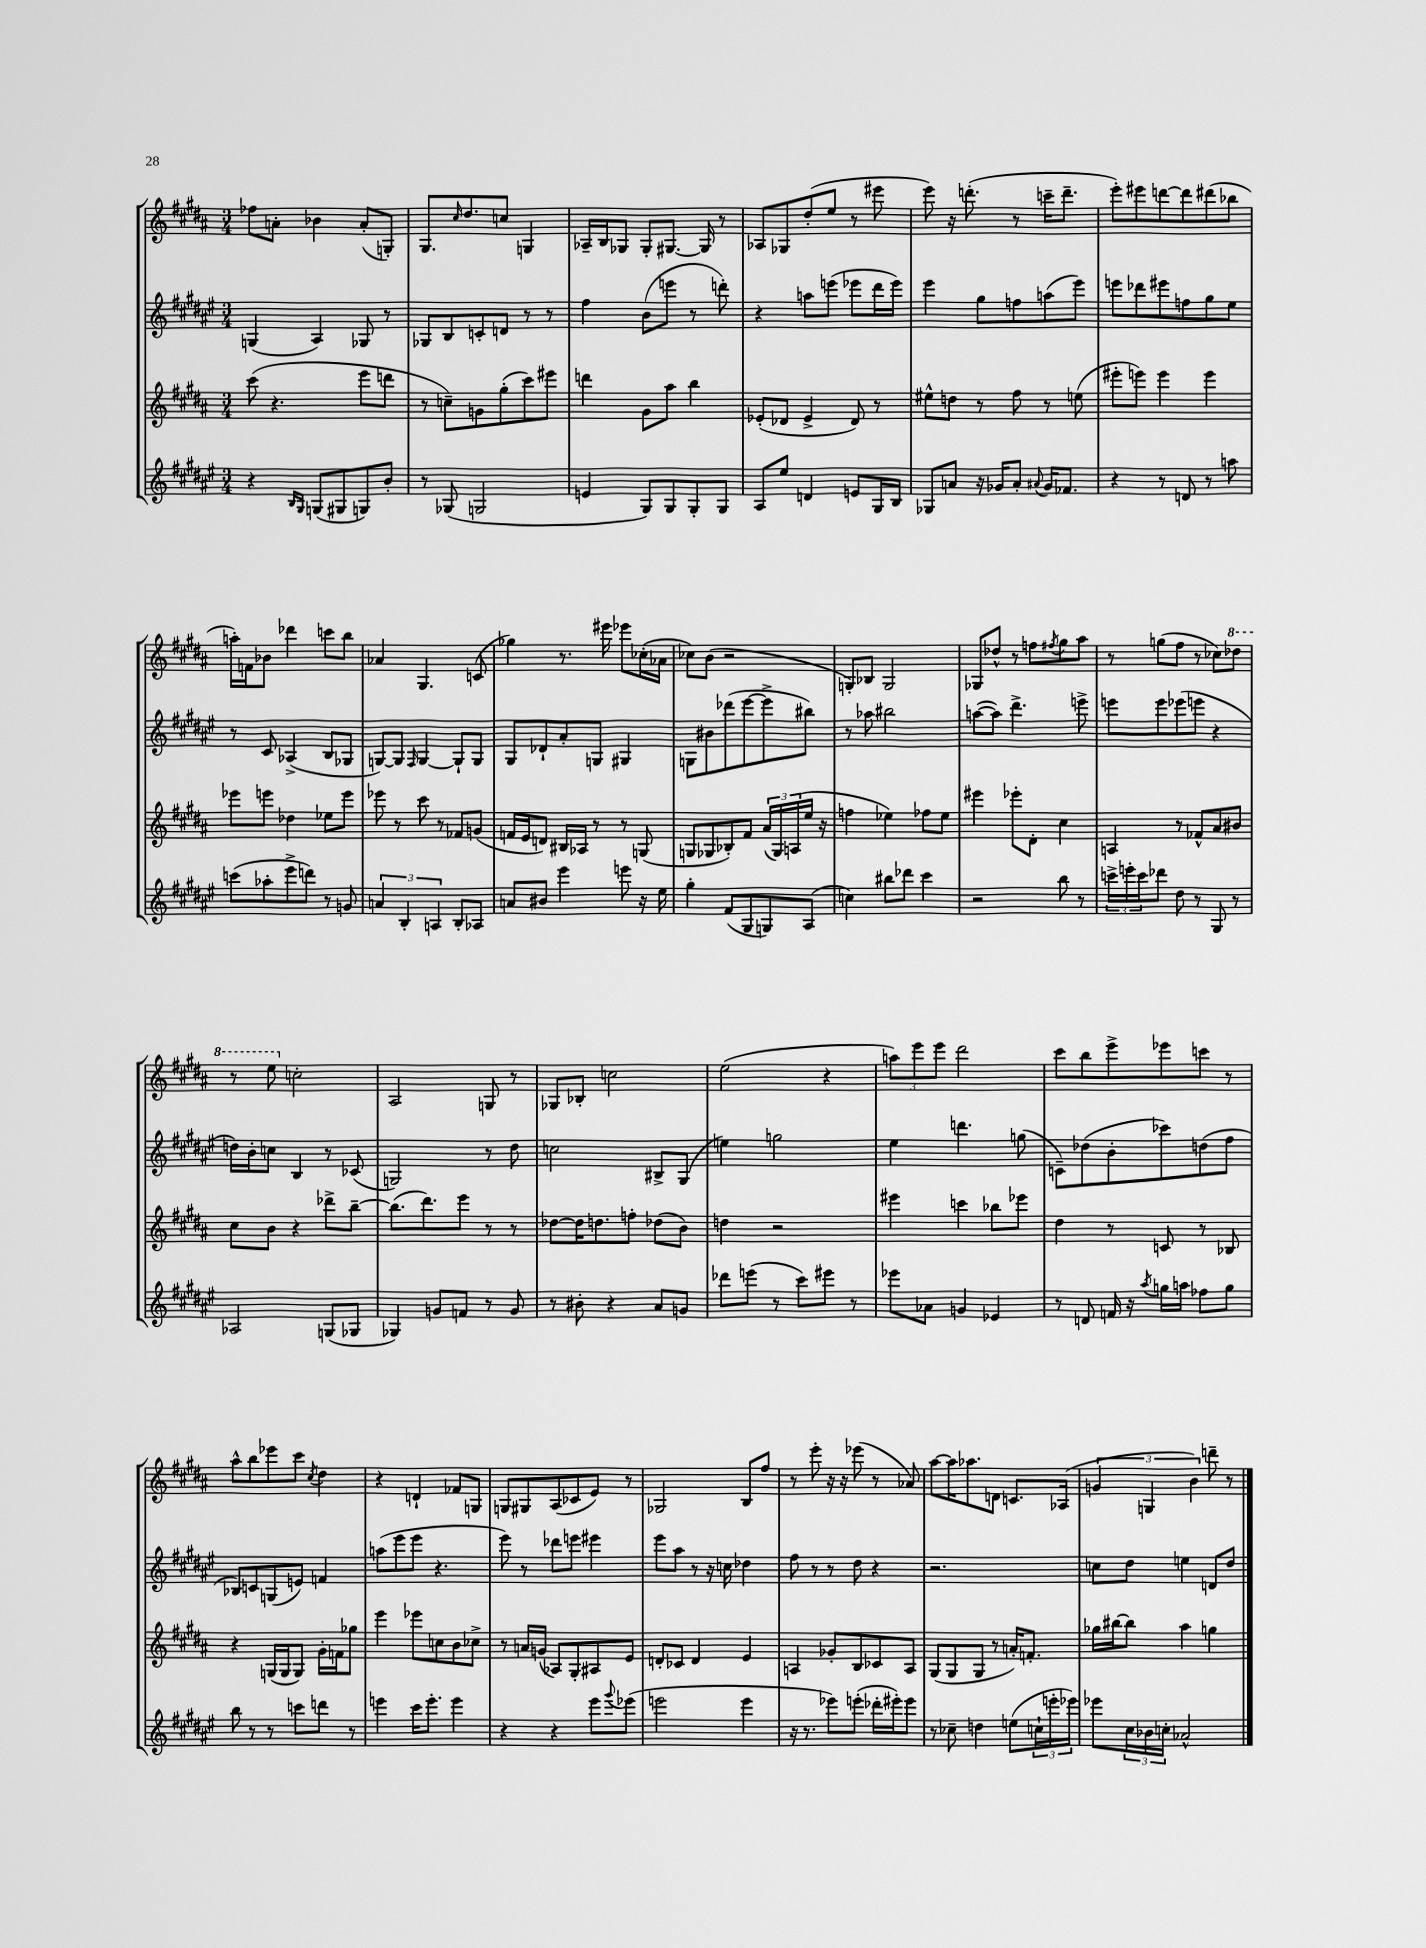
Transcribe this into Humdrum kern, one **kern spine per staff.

**kern	**kern	**kern	**kern
*staff4	*staff3	*staff2	*staff1
*clefG2	*clefG2	*clefG2	*clefG2
*k[f#c#g#d#a#e#]	*k[f#c#g#d#a#]	*k[f#c#g#d#a#e#]	*k[f#c#g#d#a#]
*M3/4	*M3/4	*M3/4	*M3/4
4r	(8ccc#\	(4G/	8ff-\L
.	4.r	.	8a'\J
16qqB/LL	.	.	.
16qqG#/JJ	.	.	.
(8G/L	.	4A#/)	4b-\
8G#/	.	.	.
8G/)	8eee\L	8G-/	(8a'/L
8b'/J	8ddd\J	8r	8G'/J)
=	=	=	=
8r	8r	8G-/L	8.G#/L
(8G-/	8cc~\L)	8B/	.
.	.	.	16qqcc#/
.	.	.	8.dd#/
2G/	8g\	8c'/	.
.	(8gg#'\	8d/J	8cc/J
.	8ccc#\)	8r	4G/
.	8eee#\J	8r	.
=	=	=	=
4e/	4ddd\	4ff#\	16A-~/LL
.	.	.	16B/J
.	.	.	8G-/J
8G#/L)	8g#\L	(8b\L	8G-'/L
8G#/	8aa#\J	8eee\J	[8.G#/J
8G#'/	4bb\	8r	.
.	.	.	16G#/]
8G#/J	.	8ddd'\)	8r
=	=	=	=
8A#/L	(8e-'/L	4r	8A-/L
8ee#/J	8d-/J	.	8G-/
4d/	4e-^/	8aa\L	(8dd#'/
.	.	(8eee\J	8ee/J
8e/L	8d-/)	8eee-\L	8r
16G#/L	8r	16ddd#\L	8eee#\
16B/JJ	.	16eee-\JJ)	.
=	=	=	=
8G-/L	8ee#^^\L	4eee#\	8eee\)
8a/J	8dd\J	.	16r
.	.	.	(8.ddd'\
16r	8r	8gg#\L	.
16g-/LK	.	.	.
8a'/J	8ff#\	8ff\	8r
8qqa#/	.	.	.
16g-/LK	8r	(8aa\	16ccc~\LK
8.f-/J	.	.	8.ddd~\J
.	(8ee\	8eee#\J)	.
=	=	=	=
4r	8eee#'\L	8eee\L	8eee'\L)
.	8eee\J)	8ddd-\	8eee#\
8r	4eee\	8eee#\	[8ddd\
8d/	.	8ff\	8ddd\]
8r	4eee\	8gg#\	(8ddd#\
8aa\	.	8ee#\J	8bb-\J
=	=	=	=
(8ccc\L	8eee-\L	8r	16aa'\LL)
.	.	.	16f\J
8aa-'\	8eee\J	8c#/	8b-\J
8eee#^\	4dd-\	(4A-^/	4ddd-\
8ddd\J)	.	.	.
8r	8ee-\L	8B/L	8ccc\L
8g/	8eee\J	8G-/J	8bb\J
=	=	=	=
6a/	8eee-\	[8G/L)	4a-/
.	8r	8G/]J	.
6B'/	.	.	.
.	.	16qqF#/	.
.	8ccc#\	[4G/	4.G#/
6A/	.	.	.
.	8r	.	.
8B'/L	8f-/L	8G`/]L	.
8A-/J	(8g/J	8G/J	(8c/
=	=	=	=
8a/L	16f/LL	8G#/L	4gg-\)
.	16e/J	.	.
8b#/J	8d/J)	8d-`/	.
4eee#\	16B#/LL	8a#'/	8.r
.	16A-/JJ	.	.
.	8r	8G/J	.
.	.	.	16eee#\
8eee\	8r	4G#/	8eee-\L
16r	(8G/	.	(16cc-'\L
16ee#\	.	.	16a-\JJ
=	=	=	=
4gg#'\	8G/L	8G\L	8cc-\L)
.	8G-/	8b#\	(8b\J
(8f#/L	8B-'/)	(8ddd-\	2r
8G#/	8f#/J	[8eee#\	.
8G/)	(24a#/LL	8eee#^\]	.
.	24G-/)	.	.
.	(24A/	.	.
(8A#/J	16ee/JJ	8bb#\J)	.
.	16r	.	.
=	=	=	=
4cc\)	4ff\	8r	8G'/L)
.	.	8aa-\	8B-/J
8bb#\L	4ee-\)	2bb#\	2G/
8ddd-\J	.	.	.
4ccc#\	8ff-\L	.	.
.	8ee-\J	.	.
=	=	=	=
2r	4eee#\	([8aa\L	8G-/L
.	.	8aa\]J)	8dd-^^/J
.	8eee-'\L	4.ddd#^\	8r
.	8d#'\J	.	8ff\L
.	.	.	8qff#/
8bb\	4cc#\	.	8gg#\
8r	.	8eee^\	8aa#\J
=	=	=	=
24ccc^\LL	4A/	8eee\L	8r
24eee'\	.	.	.
24ccc\J	.	.	.
8ddd-\J	.	8eee\	(8gg\L
8dd#\	8r	(8eee-\	8ff#\J
8r	8f-^^/L	8eee\J	8r
8G#/	8a#/	4r	8cc-\L)
8r	8b#/J	.	8ddd-\J
=	=	=	=
2A-/	8cc#\L	16dd\LL)	8r
.	.	16b'\J	.
.	8b\J	8cc\J	8eee\
.	4r	4B/	2cc'\
(8G/L	8ddd-^\L	8r	.
8G-/J	[8bb~\J	(8c-/	.
=	=	=	=
4G-/)	(8.bb\]L	2G/)	2A#/
.	8.ddd#\)	.	.
8g/L	.	.	.
8f/J	8eee\J	.	.
8r	8r	8r	8G/
8g/	8r	8dd#\	8r
=	=	=	=
8r	[8dd-\L	2cc\	8G-/L
8b#'\	16dd-\]K	.	8B-'/J
.	8.dd\	.	.
4r	.	.	2cc\
.	8ff'\J	.	.
8a#/L	(8dd-\L	8B#^/L	.
8g/J	8b\J)	(8G#/J	.
=	=	=	=
8ddd-\L	4dd\	4ee\)	(2ee\
(8eee\J	.	.	.
8r	2r	2gg\	.
8ccc#\L)	.	.	.
8eee#\J	.	.	4r
8r	.	.	.
=	=	=	=
8eee-\L	4eee#\	4ee#\	12aa\L)
.	.	.	12eee\
8a-\J	.	.	.
.	.	.	12eee\J
4g/	4ccc\	4.ddd\	2ddd#\
4e-/	8bb-\L	.	.
.	8eee-\J	(8gg\	.
=	=	=	=
8r	4dd#\	8c~\L)	8ccc#\L
8d/	.	(8dd-\	8bb\
16f/	8r	8b'\	8eee^\
16r	.	.	.
8qaa#/	.	.	.
16gg\LL	8c/	8ccc-\)	8eee-\
16aa\JJ	.	.	.
8ff-\L	8r	(8dd\	8ccc\J
8gg\J	8B-/	8ff#\J	8r
=	=	=	=
8bb\	4r	8B-/L)	8aa#^^\L
8r	.	8c/	8bb\
8r	(16G/LL	(8G/	8eee-\
.	16G/J	.	.
8ccc\L	8G/J)	8e/J)	8ccc#\J
.	.	.	8qcc#/
8ddd\J	16g#'\LL	4f/	4dd#\
.	16f\J	.	.
8r	8gg-\J	.	.
=	=	=	=
4eee\	4eee\	(8aa\L	4r
.	.	8eee#\	.
16ccc#\LK	8eee-\L	8eee#\J	4d`/
8.eee'\J	.	.	.
.	8cc\	4.r	.
4eee\	8b\	.	8f-/L
.	8cc-^\J	.	8G/J
=	=	=	=
4r	8r	8eee#\)	8G/L
.	16a/LL	8r	8G#/
.	(16g/JJ	.	.
4r	8A-/L)	8ddd-\L	(8A#/
.	8G#'/	8eee\J	8c-/
8eee#\L	8A#/	4eee#\	8e/J)
8qqggg#/	.	.	.
(8eee-\J	8e/J	.	8r
=	=	=	=
2eee\	8d'/L	8eee#\L	2G-/
.	8c-/J	8aa#\J	.
.	4d/	8r	.
.	.	16r	.
.	.	16cc\	.
4eee\	4e/	4dd-\	8B/L
.	.	.	8ff#/J
=	=	=	=
16r	4A/	8ff#\	8r
8.r	.	.	.
.	.	8r	8eee'\
8eee-\L)	8g-'/L	8r	16r
.	.	.	16r
(8eee'\J	8B/	8dd#\	(8eee-\
16ddd-'\LL	8c-/	4r	8r
16eee#'\J)	.	.	.
8eee#\J	8A/J	.	8a-/)
=	=	=	=
8r	(8G#/L	2.r	[8aa#\L
8cc-~\	8G#/	.	16aa#\]K
.	.	.	8.aa-\
4dd\	8G#/J	.	.
.	8r	.	8d\J
(8ee\L	16a'/LK)	.	8.c/L
.	8.f'/J	.	.
24cc`\L	.	.	.
24eee'\	.	.	.
.	.	.	(16A-/Jk
24eee-\JJ)	.	.	.
=	=	=	=
8eee-\L	16gg-\LL	8cc\L	6g/
.	[16bb#\J	.	.
24cc#\L	8bb#\]J	8dd#\J	.
24b-\	.	.	6G/
24cc'\JJ	.	.	.
2a-^^/	4aa#\	4ee\	.
.	.	.	6b\)
.	4gg\	8d/L	8ddd~\
.	.	8dd#/J	8r
==	==	==	==
*-	*-	*-	*-
